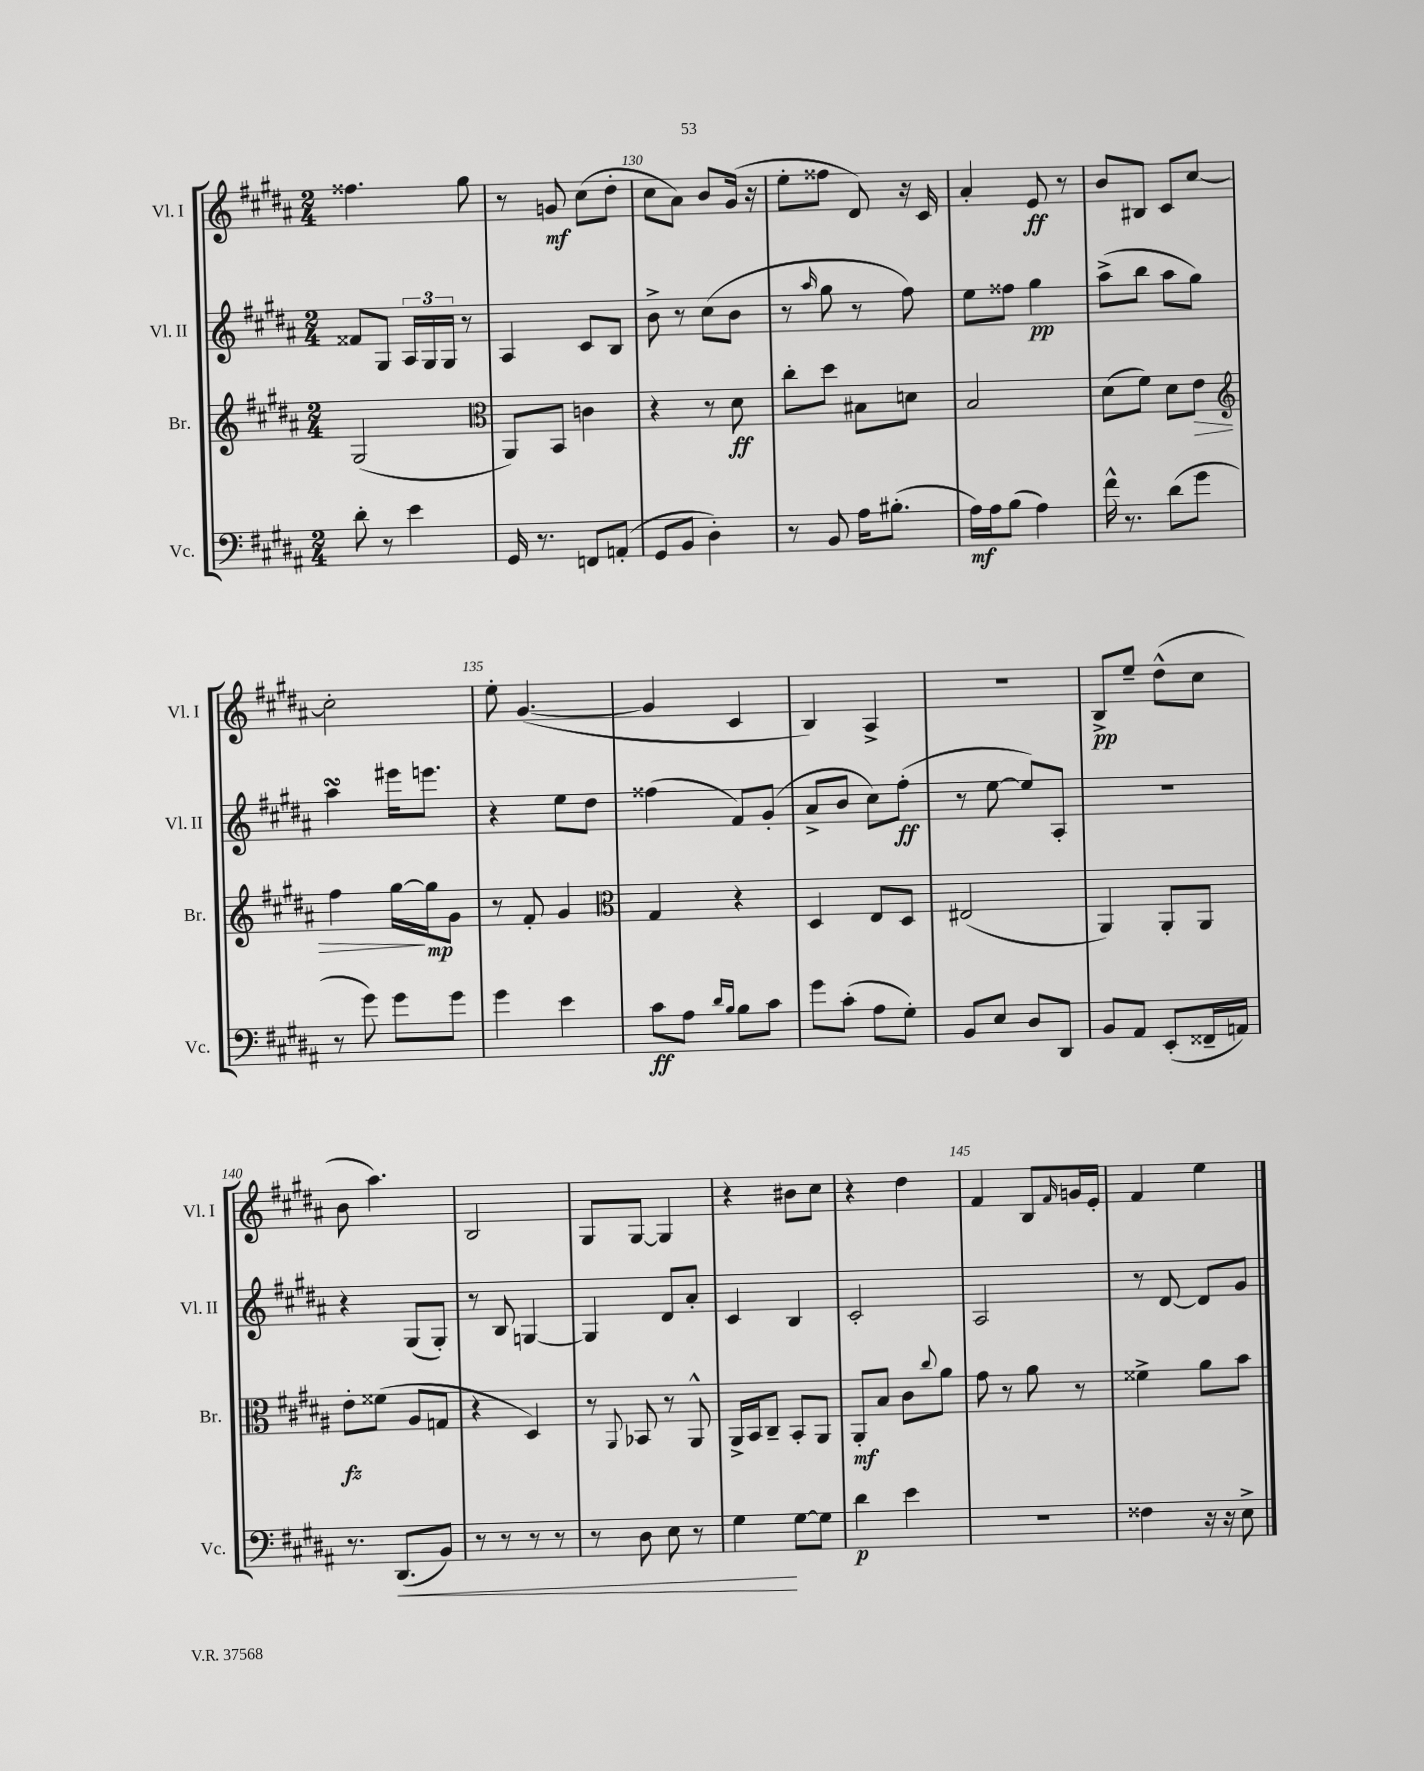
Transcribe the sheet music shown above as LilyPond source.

<<
\new StaffGroup <<
\new Staff = "s0" \with { instrumentName = "Vl. I" shortInstrumentName = "Vl. I" } {
    \clef treble \key b \major \numericTimeSignature \time 2/4
    fisis''4. gis''8 |
    r8 g'8\mf cis''8( dis''8-. |
    cis''8 ais'8) b'8 gis'16( r16 |
    e''8-. fisis''8 dis'8) r16 cis'16 |
    ais'4-. e'8\ff r8 |
    b'8 bis8 cis'8 cis''8~ |
    cis''2-. |
    e''8-. gis'4.~( |
    gis'4 cis'4 |
    b4) ais4-> |
    r2 |
    b8->\pp e''8-- dis''8-^( cis''8 |
    b'8 ais''4.) |
    b2 |
    gis8 gis8~ gis4 |
    r4 bis'8 cis''8 |
    r4 dis''4 |
    fis'4 b8 \grace { fis'16 } g'16 e'16-. |
    fis'4 e''4 \bar "|." |
}
\new Staff = "s1" \with { instrumentName = "Vl. II" shortInstrumentName = "Vl. II" } {
    \clef treble \key b \major \numericTimeSignature \time 2/4
    fisis'8 gis8 \tuplet 3/2 { ais16 gis16 gis16 } r8 |
    ais4 cis'8 b8 |
    b'8-> r8 cis''8( b'8 |
    r8 \grace { ais''16 } gis''8 r8 fis''8) |
    e''8 fisis''8 gis''4\pp |
    ais''8->( b''8 ais''8 gis''8) |
    ais''4\turn eis'''16 e'''8. |
    r4 e''8 dis''8 |
    fisis''4( fis'8) gis'8-.( |
    ais'8-> b'8 cis''8) fis''8-.\ff( |
    r8 e''8~ e''8) ais8-. |
    R2 |
    r4 gis8( gis8-.) |
    r8 b8 g4~ |
    g4 dis'8 ais'8-. |
    cis'4 b4 |
    cis'2-. |
    ais2 |
    r8 dis'8~ dis'8 gis'8 \bar "|." |
}
\new Staff = "s2" \with { instrumentName = "Br." shortInstrumentName = "Br." } {
    \clef treble \key b \major \numericTimeSignature \time 2/4
    gis2( |
    \clef alto ais,8) b,8 c'4 |
    r4 r8 dis'8\ff |
    cis''8-. dis''8 bis8 d'8 |
    b2 |
    dis'8( fis'8) dis'8 e'8\> |
    \clef treble fis''4 gis''16~\! gis''16\mp gis'8 |
    r8 fis'8-. gis'4 |
    \clef alto gis4 r4 |
    dis4 e8 dis8 |
    eis2( |
    ais,4) ais,8-. ais,8 |
    e'8-.\fz fisis'8( ais8 g8 |
    r4 dis4) |
    r8 \appoggiatura { ais,8 } bes,8 r8 ais,8-^ |
    ais,16-> b,16 cis8-- b,8-. ais,8 |
    ais,8-.\mf b8 cis'8 \appoggiatura { cis''8 } ais'8 |
    gis'8 r8 ais'8 r8 |
    fisis'4-> ais'8 b'8 \bar "|." |
}
\new Staff = "s3" \with { instrumentName = "Vc." shortInstrumentName = "Vc." } {
    \clef bass \key b \major \numericTimeSignature \time 2/4
    dis'8-. r8 e'4 |
    gis,16 r8. f,8 a,8-.( |
    gis,8 b,8 dis4-.) |
    r8 b,8 ais16 bis8.-.( |
    ais16\mf) ais16 b8( ais4) |
    fis'16-^ r8. dis'8( gis'8 |
    r8 gis'8) gis'8 gis'8 |
    gis'4 e'4 |
    cis'8\ff ais8 \grace { dis'16 b16 } b8 cis'8 |
    gis'8 cis'8-.( ais8 gis8-.) |
    b,8 e8 dis8 dis,8 |
    b,8 ais,8 e,8-.( fisis,16-- a,16) |
    r8. dis,8.\<( b,8) |
    r8 r8 r8 r8 |
    r8 dis8 e8 r8 |
    gis4\! gis8~ gis8 |
    dis'4\p e'4 |
    R2 |
    fisis4 r16 r16 e8-> \bar "|." |
}
>>
>>
\layout { \context { \Score currentBarNumber = #128 \override BarNumber.break-visibility = ##(#f #t #t) barNumberVisibility = #(every-nth-bar-number-visible 5) } }
